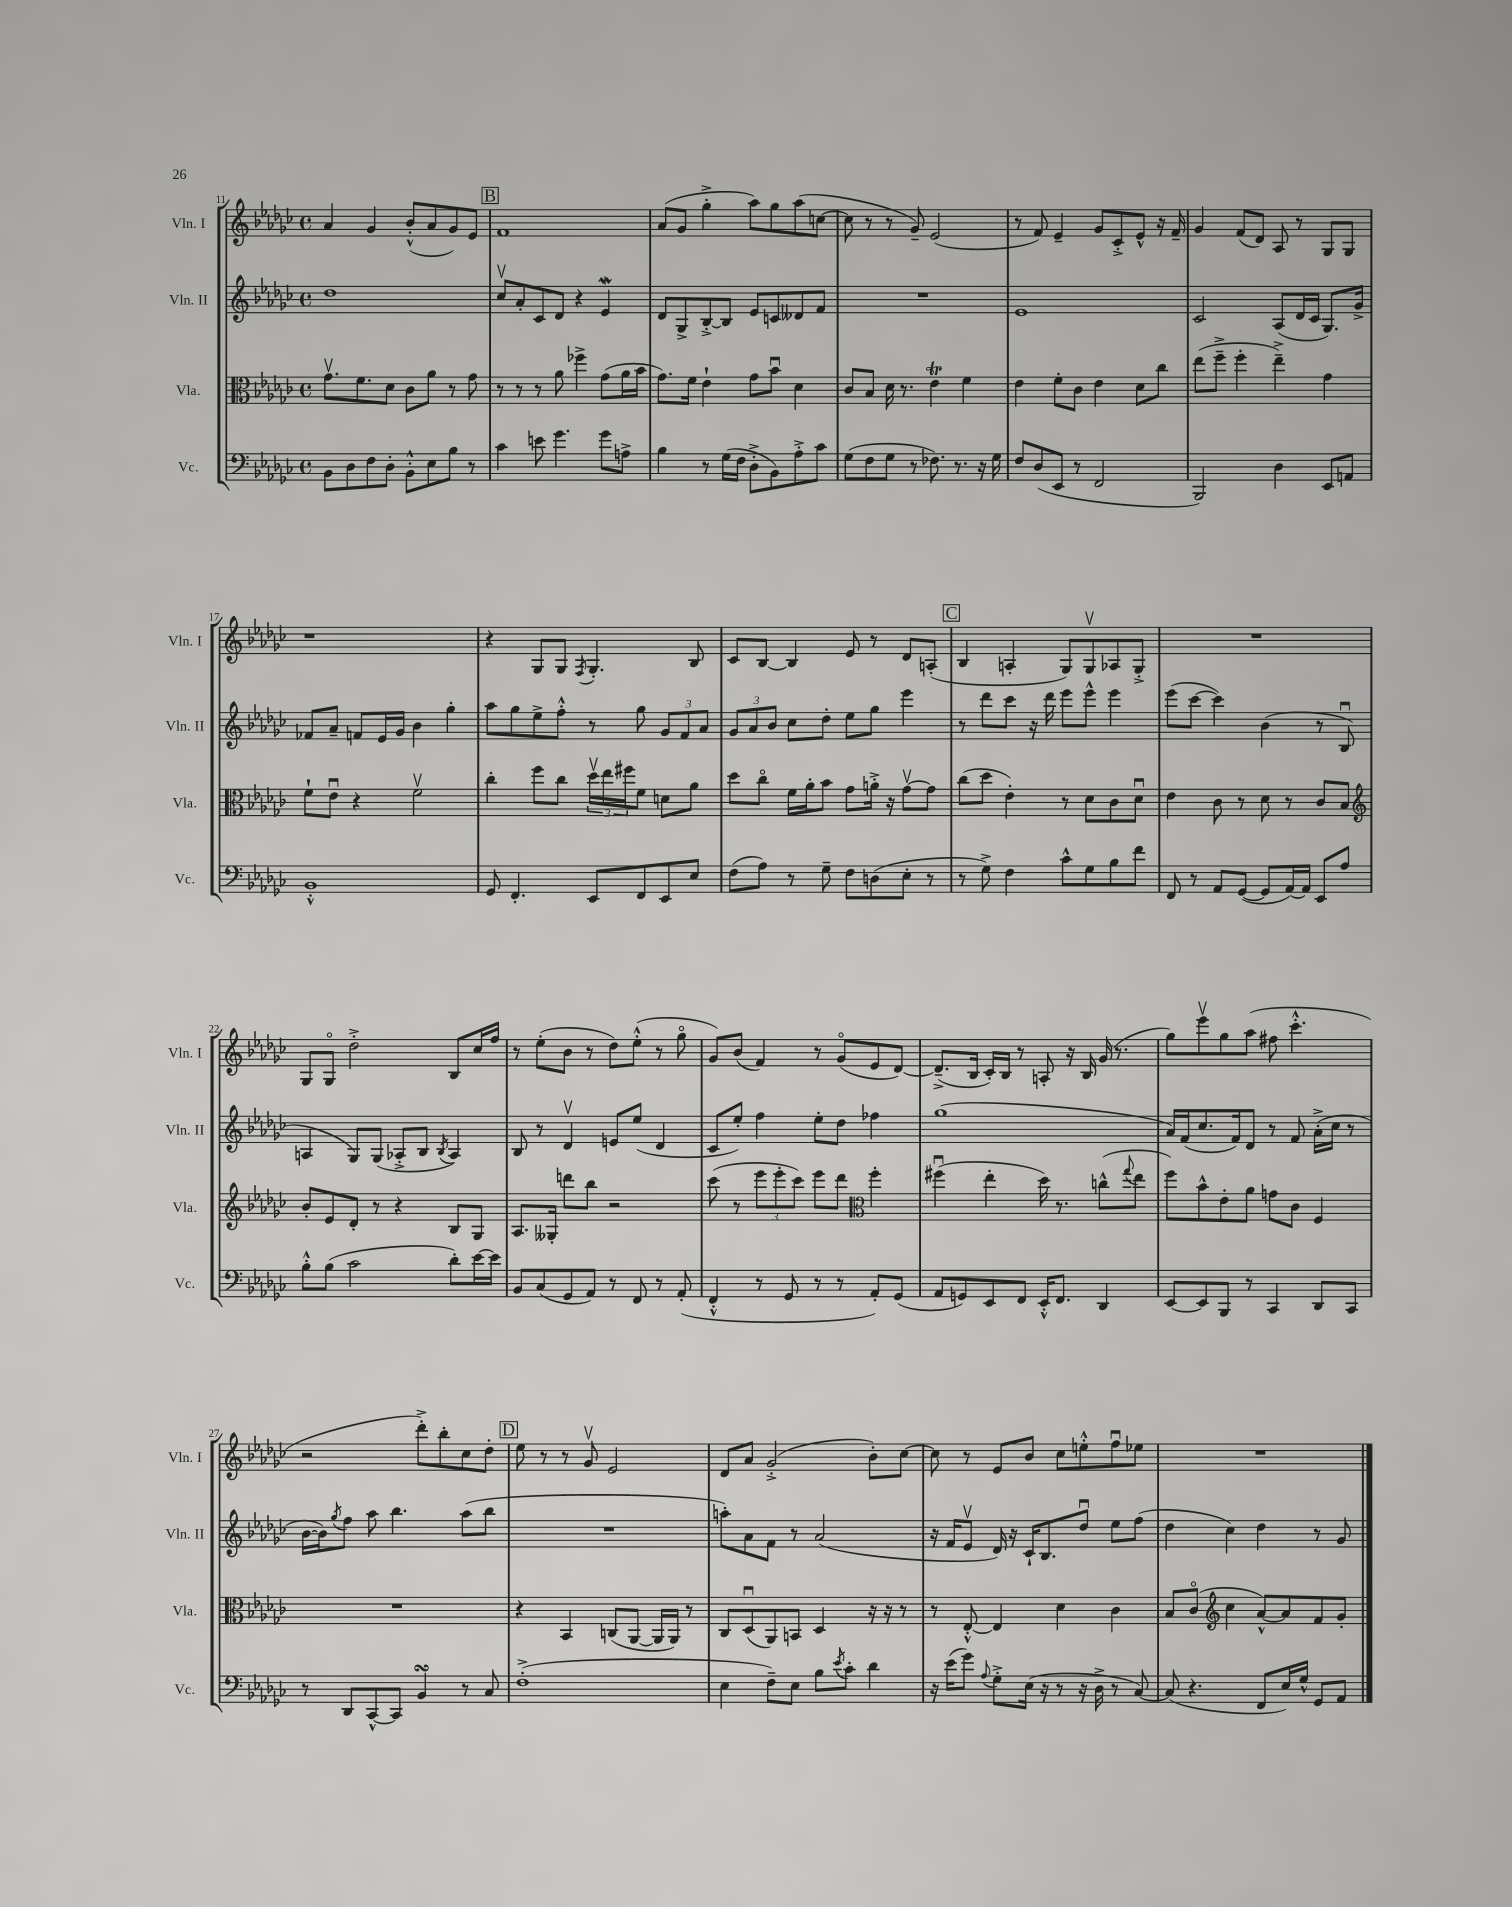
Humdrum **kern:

**kern	**kern	**kern	**kern
*part4	*part3	*part2	*part1
*staff4	*staff3	*staff2	*staff1
*I"Vc.	*I"Vla.	*I"Vln. II	*I"Vln. I
*I'Vc.	*I'Vla.	*I'Vln. II	*I'Vln. I
*clefF4	*clefC3	*clefG2	*clefG2
*k[b-e-a-d-g-c-]	*k[b-e-a-d-g-c-]	*k[b-e-a-d-g-c-]	*k[b-e-a-d-g-c-]
*M4/4	*M4/4	*M4/4	*M4/4
*met(c)	*met(c)	*met(c)	*met(c)
=11	=11	=11	=11
8BB-\L	8.g-v\L	1dd-	4a-/
8D-\	.	.	.
.	8.f\	.	.
8F\	.	.	4g-/
8D-'\J	8d-\J	.	.
8BB-'^^\L	8c-\L	.	(8b-'^^/L
8E-\	8a-\J	.	8a-/
8B-\J	8r	.	8g-/)
8r	8g-\	.	8e-/J
!!LO:REH:place=s1:t=B
=12	=12	=12	=12
4c-\	8r	8cc-v/L	1f
.	8r	8a-'/	.
8en\	8r	8c-/	.
4.g-\	8a-\	8d-/J	.
.	4ff-X^\	4r	.
8g-\L	(8g-\L	4e-W/	.
8An^\J	16a-\L	.	.
.	16b-\JJ	.	.
=13	=13	=13	=13
4B-\	8.g-\L)	8d-/L	(8a-/L
.	.	8G-^/	8g-/J
.	16f\Jk	.	.
8r	4e-`\	[8B-'^/	4gg-'^\
(16G-\LL	.	8B-/J]	.
16F\JJ	.	.	.
8D-'^\L	8g-\L	8e-/L	8aa-\L)
8BB-\)	8b-u\J	8cn/	8gg-\
8A-'^\	4d-\	8d--X/	(8aa-\
8c-\J	.	8f/J	[8ccn\J
=14	=14	=14	=14
(8G-\L	8c-/L	1r	8cc\]
8F\	8B-/J	.	8r
8G-\J	16d-\	.	8r
.	8.r	.	.
8r	.	.	8g-~/)
8.F-X\)	4e-T\	.	(2e-/
8.r	.	.	.
.	4f\	.	.
16r	.	.	.
16G-\	.	.	.
=15	=15	=15	=15
8F/L	4e-\	1e-	8r
(8D-/	.	.	8f/)
8EE-/J	8f'\L	.	4e-~/
8r	8c-\J	.	.
2FF/	4e-\	.	8g-/L
.	.	.	8c-'^/
.	8d-\L	.	8e-^^/J
.	8cc-\J	.	16r
.	.	.	16f~/
=16	=16	=16	=16
2BBB-/)	(8ee-\L	2c-/	4g-/
.	8ff~^\J	.	.
.	4ff'\	.	(8f/L
.	.	.	8d-/J)
4D-\	4ee-~^\)	(8A-/L	8A-/
.	.	16d-/L	8r
.	.	16c-/JJ	.
8EE-/L	4g-\	8.G-/L)	8G-/L
8AAn/J	.	.	8G-/J
.	.	16g-^/Jk	.
!!LO:LB:g=z
=17	=17	=17	=17
1BB-'^^	8f`\L	8f-X/L	1r
.	8e-u\J	8a-~/J	.
.	4r	8fn/L	.
.	.	16e-/L	.
.	.	16g-/JJ	.
.	2fv\	4b-\	.
.	.	4gg-'\	.
=18	=18	=18	=18
8GG-/	4cc-'\	8aa-\L	4r
4.FF'/	.	8gg-\	.
.	8ff\L	8ee-^\	8G-/L
.	8cc-\J	8ff'^^\J	8G-/J
.	.	.	8qF/
8EE-/L	24dd-v\LL	8r	4.G-'/
.	24ee-\	.	.
.	24ff#X\J	.	.
8FF/	8f\J	8gg-\	.
8EE-/	8dn\L	12g-/L	.
.	.	12f/	.
8E-/J	8a-\J	.	8B-/
.	.	12a-/J	.
=19	=19	=19	=19
(8F\L	8dd-\L	12g-/L	8c-/L
.	.	12a-/	.
8A-\J)	8cc-\J	.	[8B-/J
.	.	12b-/J	.
8r	16f\LL	8cc-\L	4B-/]
.	16a-'\J	.	.
8G-~\	8b-\J	8dd-'\J	.
8F\L	8g-\L	8ee-\L	8e-/
(8Dn\	16an'^\Jk	8gg-\J	8r
.	16r	.	.
8E-'\J	[8g-v\L	4eee-\	8d-/L
8r	8g-\J]	.	(8An'/J
!!LO:REH:place=s1:t=C
=20	=20	=20	=20
8r	(8cc-\L	8r	4B-/
8G-^\)	8dd-\J	8ddd-\L	.
4F\	4e-'\)	8ccc-\J	4An'/
.	.	16r	.
.	.	16ddd-\	.
8c-^^\L	8r	8eee-\L	8G-/L)
8G-\	8d-\L	8eee-^^\J	8G-v/
8B-\	8c-\	4eee-\	8A-X/
8f\J	8d-u\J	.	8G-'^/J
=21	=21	=21	=21
8FF/	4e-\	(8eee-\L	1r
8r	.	[8ccc-\J	.
8AA-/L	8c-\	4ccc-\])	.
([8GG-/J	8r	.	.
8GG-/L]	8d-\	(4b-\	.
[16AA-/L)	8r	.	.
16AA-/JJ]	.	.	.
8EE-/L	8c-/L	8r	.
8A-/J	8B-/J	8B-u/	.
!!LO:LB:g=z
=22	=22	=22	=22
*	*clefG2	*	*
8B-'^^\L	8b-'/L	4An/	8G-/L
(8B-\J	8e-/	.	8G-/J
2c-\	8d-'/J	8G-/L)	2dd-'^\
.	8r	(8G-/J	.
.	4r	8A-X'^/L	.
.	.	8B-/J	.
.	.	8qB-/	.
8d-'\L)	8B-/L	4A-/)	8B-/L
[16e-\L	8G-/J	.	16cc-/L
16e-\JJ]	.	.	16ff/JJ
=23	=23	=23	=23
8BB-/L	8.A-/L	8B-/	8r
(8C-/	.	8r	(8ee-'\L
.	16G--X'/Jk	.	.
8GG-/	8dddn\L	4d-v/	8b-\J
8AA-/J)	8bb-\J	.	8r
8r	2r	8en/L	8dd-\L)
8FF/	.	(8ee-/J	(8ee-'^^\J
8r	.	4d-/	8r
(8AA-'/	.	.	8gg-\
=24	=24	=24	=24
4FF'^^/	(8ccc-\	8c-/L	8g-/L)
.	8r	8ee-'/J)	(8b-/J
8r	12eee-\L	4ff\	4f/)
.	12eee-'\	.	.
8GG-/	.	.	.
.	12ccc-\J)	.	.
8r	8eee-\L	8ee-'\L	8r
8r	8ddd-\J	8dd-\J	(8g-/L
*	*clefC3	*	*
8AA-'/L)	4ff'\	4ff-X\	8e-/
(8GG-/J	.	.	[8d-/J)
=25	=25	=25	=25
8AA-/L	(4ff#Xu\	(1gg-	(8.d-~^/L]
8GGn/)	.	.	.
.	.	.	16B-/Jk
8EE-/	4ee-'\	.	16c-'/LL)
.	.	.	16B-/JJ
8FF/J	.	.	8r
16EE-'^^/KL	16dd-\)	.	8An'/
8.FF/J	8.r	.	.
.	.	.	16r
.	.	.	16B-/
4DD-/	(8ccn^^\L	.	(16g-/
.	.	.	8.r
.	8qqgg-/	.	.
.	8ee-\J	.	.
=26	=26	=26	=26
[8EE-/L	8ff\L)	16a-/LL)	8gg-\L)
.	.	(16f/J	.
8EE-/]	8b-^^\	8.cc-/	8eee-v\
8BBB-/J	8e-'\	.	8gg-\
.	.	16f/k)	.
8r	8a-\J	8d-/J	(8aa-\J
4CC-/	8gn\L	8r	8ff#X\
.	8c-\J	8f/	4.ccc-'^^\
8DD-/L	4F/	(16a-'^\LL	.
.	.	16cc-\JJ	.
8CC-/J	.	8r	.
!!LO:LB:g=z
=27	=27	=27	=27
8r	1r	[16b-\LL	2r
.	.	16b-\J])	.
.	.	8qgg-/	.
8DD-/L	.	8ff\J	.
[8CC-^^/	.	8aa-\	.
8CC-/J]	.	4.bb-\	.
4BB-sSsS/	.	.	8ddd-'^\L)
.	.	.	8bb-'\
8r	.	(8aa-\L	8cc-\
8C-/	.	8bb-\J	8dd-'\J
!!LO:REH:place=s1:t=D
=28	=28	=28	=28
(1F'^	4r	1r	8ee-\
.	.	.	8r
.	4BB-/	.	8r
.	.	.	8g-v/
.	(8Cn/L	.	2e-/
.	[8AA-/J	.	.
.	16AA-/LL]	.	.
.	16AA-/JJ)	.	.
.	8r	.	.
=29	=29	=29	=29
4E-\	8C-/L	8aan'\L)	8d-/L
.	(8D-u/	8a-\	8a-/J
8F~\L)	8AA-/)	8f\J	(2g-'^/
8E-\J	8BBn/J	8r	.
8B-\L	4D-/	(2a-/	.
8qe-/	.	.	.
8c-'\J	.	.	.
4d-\	16r	.	8b-'\L)
.	16r	.	.
.	8r	.	[8cc-\J
=30	=30	=30	=30
16r	8r	16r	8cc-\]
(16e-\KL	.	16f/KL	.
8g-\J)	[8E-'^^/	8e-v/J	8r
8qqA-/	.	.	.
8G-'^\L	4E-/]	16d-/)	8e-/L
.	.	16r	.
(16E-\Jk	.	16c-`/KL	8b-/J
16r	.	8.B-/	.
8r	4d-\	.	8cc-\L
16r	.	8dd-u/J	8een'^^\
16D-^\	.	.	.
8r	4c-\	8ee-\L	8ffu\
[8C-/)	.	(8ff\J	8ee-X\J
=31	=31	=31	=31
(8C-/]	8B-/L	4dd-\	1r
4.r	(8c-/J	.	.
*	*clefG2	*	*
.	4cc-\	4cc-\)	.
8FF/L	[8a-^^/L)	4dd-\	.
16E-/L)	8a-/]	.	.
16G-^^/JJ	.	.	.
8GG-/L	8f/	8r	.
8AA-/J	8g-'/J	8g-/	.
==	==	==	==
*-	*-	*-	*-
